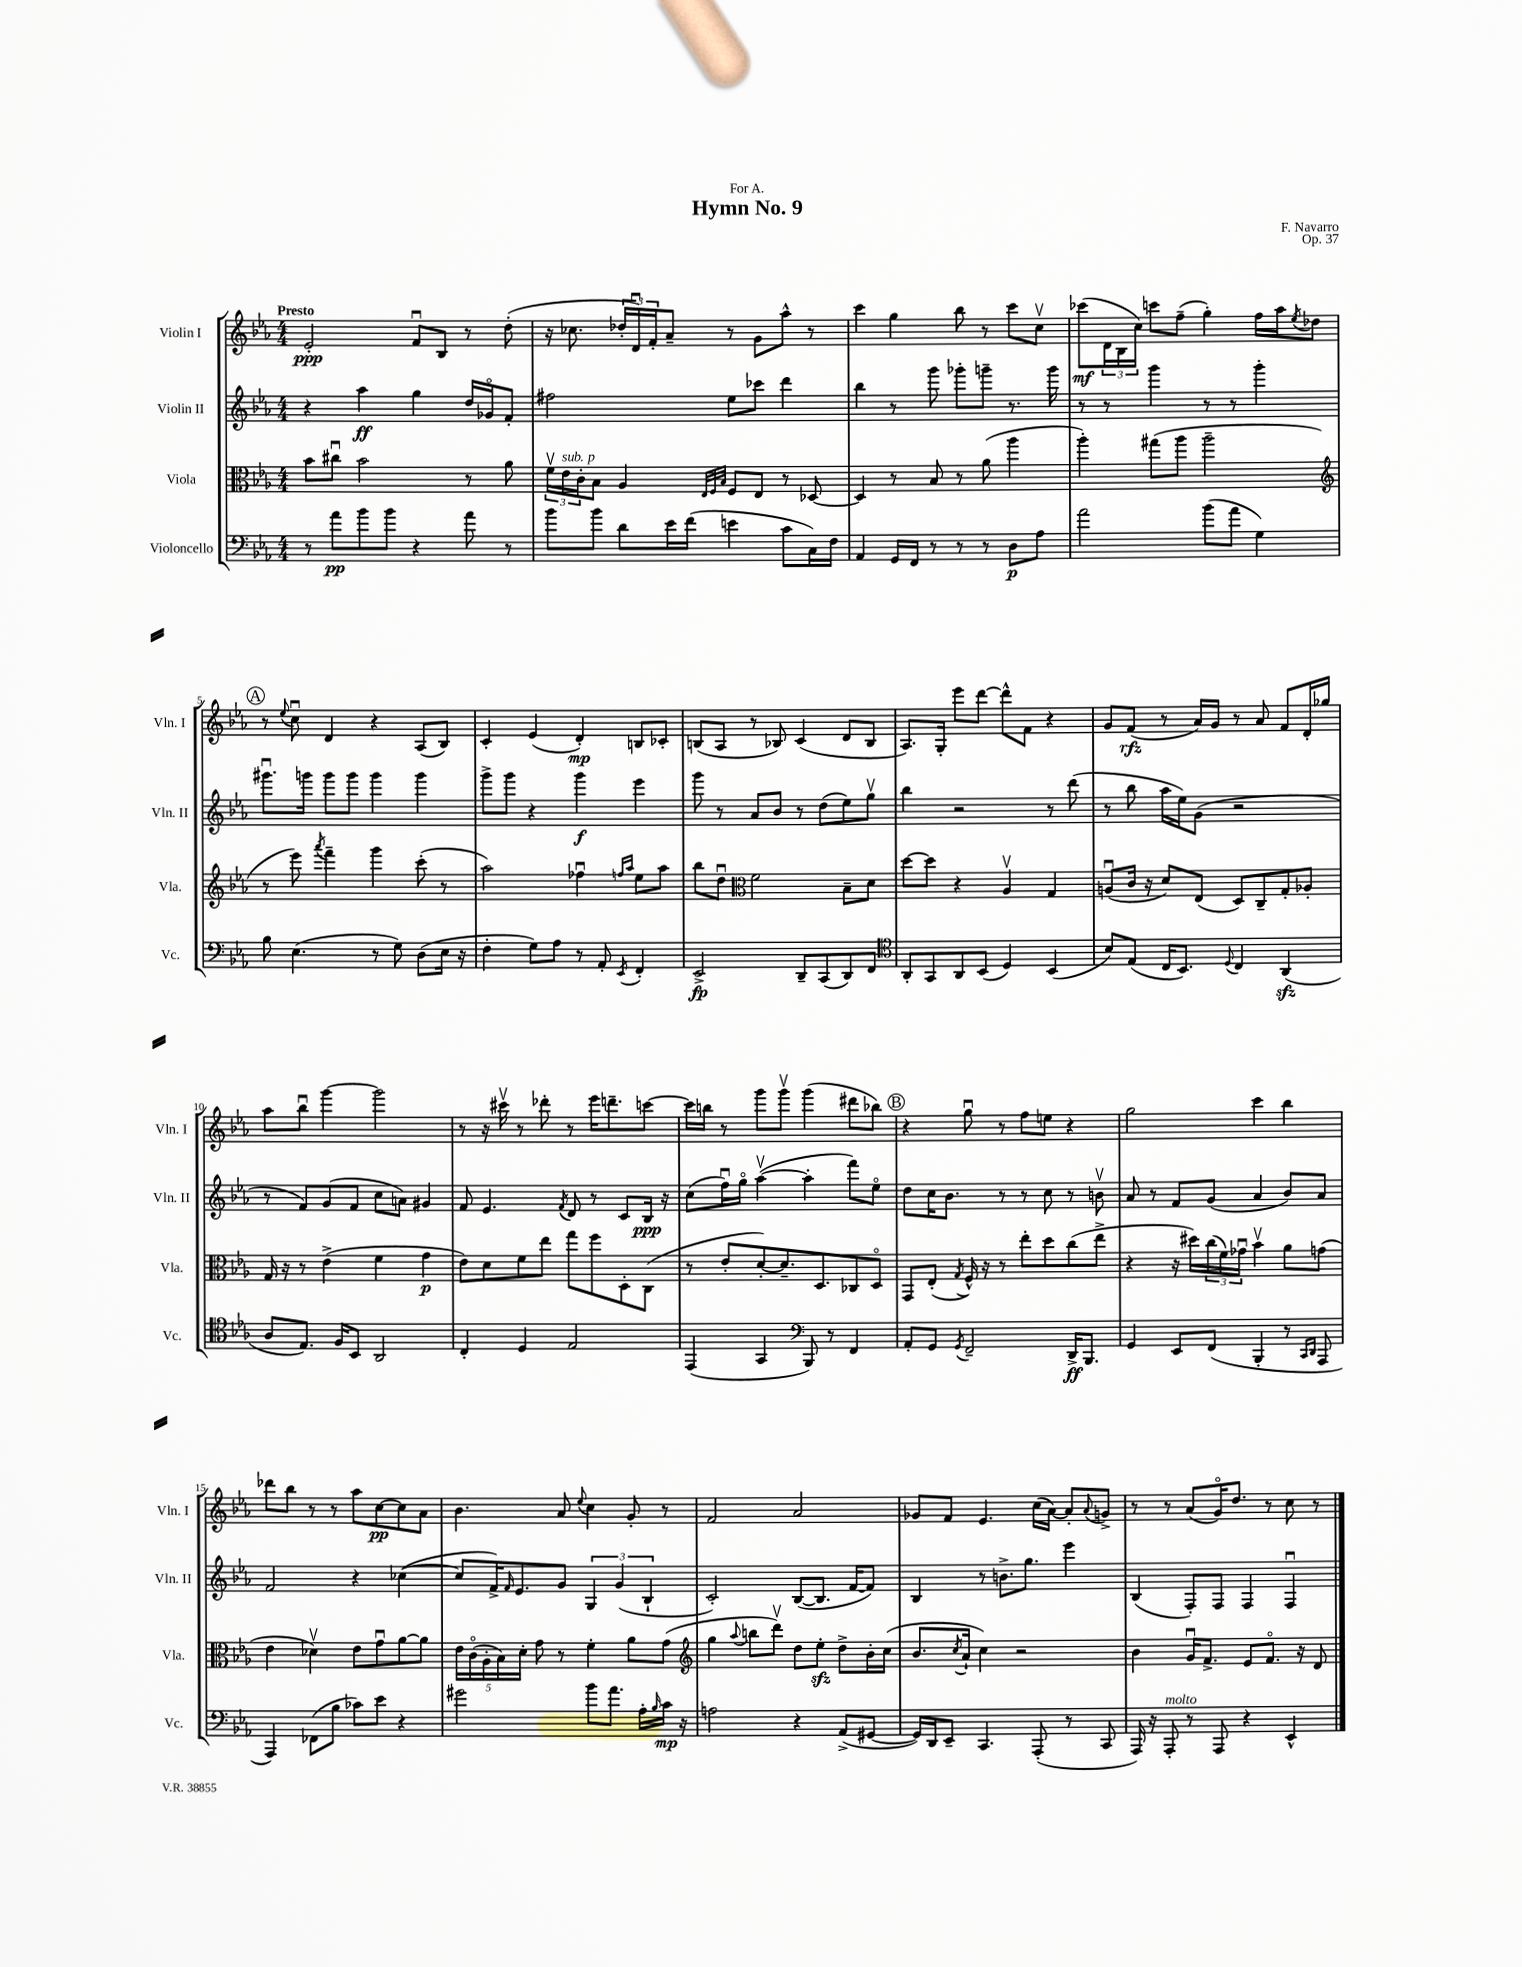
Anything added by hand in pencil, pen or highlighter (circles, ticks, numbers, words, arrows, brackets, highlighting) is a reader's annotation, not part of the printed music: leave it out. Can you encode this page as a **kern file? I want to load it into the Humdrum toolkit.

**kern	**kern	**kern	**kern
*staff4	*staff3	*staff2	*staff1
*clefF4	*clefC3	*clefG2	*clefG2
*k[b-e-a-]	*k[b-e-a-]	*k[b-e-a-]	*k[b-e-a-]
*M4/4	*M4/4	*M4/4	*M4/4
8r	8b-	4r	2e-'
8a-	8cc#u	.	.
8b-	2b-	4aa-	.
8b-	.	.	.
4r	.	4gg	8fu
.	.	.	8B-
8a-	8r	16dd	8r
.	.	16g-o	.
8r	8a-	8f'	(8dd'
=	=	=	=
8b-	24fv	2ff#	16r
.	24e-	.	.
.	.	.	8.cc-
.	24c'	.	.
8b-	8B-	.	.
8d	4A-	.	24dd-'
.	.	.	24du)
.	.	.	24f'
16e-	.	.	8a-~
(16f	.	.	.
.	32qqE-	.	.
.	32qqF	.	.
.	32qqB-	.	.
4e	8F	8ee-	8r
.	8E-	8ccc-	8g
8c	8r	4ddd	8aa-^^
16C)	[8D-	.	8r
16F	.	.	.
=	=	=	=
4AA-	4D-]	4bb-	4ccc
16GG	8r	8r	4gg
16FF	.	.	.
8r	8B-	8ggg	.
8r	8r	8ggg-'	8bb-
8r	(8a-	8ggg~	8r
8D	4aa-	8.r	8ccc
8A-	.	.	8ccv
.	.	16ggg	.
=	=	=	=
2a-	4aa-')	8r	(8ccc-
.	.	8r	24d
.	.	.	24B-
.	.	.	24cc)
.	(8gg#	4ggg	8ccc
.	8aa-	.	(8ff~
(8b-	2aa-~	8r	4gg')
8a-	.	8r	.
4G)	.	4ggg'	16ff
.	.	.	16aa-
.	.	.	8qee-
.	.	.	8dd-
=	=	=	=
*	*clefG2	*	*
8B-	8r	8.ggg#u	8r
.	.	.	8qqee-
(4.E-	8eee-)	.	8ccu
.	.	16ggg	.
.	8qaaa-	.	.
.	4fff~	8ggg	4d
.	.	8ggg	.
8r	4ggg	4ggg	4r
8G)	.	.	.
(8D	(8ccc'	4ggg	(8A-
16E-	8r	.	8B-)
16r	.	.	.
=	=	=	=
4F'	2aa-)	8ggg^	4c'
.	.	8ggg	.
8G)	.	4r	(4e-
8A-	.	.	.
8r	4ff-u	4ggg	4d')
8AA-'	.	.	.
.	16qqff	.	.
8qEE-	16qqaa-	.	.
4FF'	8ee-	4eee-	8B
.	8aa-	.	8c-'
=	=	=	=
2EE-^	8bb-	8ggg	(8B
.	8ddu	8r	8A-
*	*clefC3	*	*
.	2f	8a-	8r
.	.	8b-	8B-)
8DD~	.	8r	(4c
(8CC	.	(8dd	.
8DD)	8B-~	8ee-)	8d
8FF	8d	8ggv	8B-
=	=	=	=
*clefC4	*	*	*
8AA-'	[8dd	4bb-	8.A-)
8GG	8dd]	.	.
.	.	.	16G'
8AA-	4r	2r	8eee-
(8BB-	.	.	[8ddd
4D)	4A-v	.	8ddd^^]
.	.	.	8f
(4BB-	4G	8r	4r
.	.	(8ddd	.
=	=	=	=
8B-)	(8Au	8r	8g
(8E-	16c	8bb-	(8f
.	16r	.	.
16C	8d)	16aa-	8r
8.BB-)	.	16ee-)	.
.	(8E-	(8g	16a-)
.	.	.	16g
8qqD	.	.	.
4C	8D)	2r	8r
.	8C~	.	8a-
(4AA-	8G'	.	8f
.	8A-'	.	16d'
.	.	.	16gg-
=	=	=	=
8A-	16G	8r	8aa-
.	16r	.	.
8.E-)	8r	8f)	8bb-u
.	(4e-^	(8g	[4ggg
16F	.	.	.
8BB-	.	8f	.
2AA-	4f	8cc	2ggg]
.	.	8a)	.
.	4g	4g#	.
=	=	=	=
4C'	8e-)	8f	8r
.	8d	4.e-	16r
.	.	.	16ccc#v
4D	8f	.	8r
.	8ee-	.	8ddd-'
.	.	8qf	.
2E-	8gg	8d	8r
.	8ff	8r	16eee-
.	.	.	8.ddd~
.	8D'	8c	.
.	(8C	16B-	[8ccc
.	.	16r	.
=	=	=	=
(4EE-	8r	(8cc	16ccc]
.	.	.	16bb
.	8e-'	16ffu)	8r
.	.	16ggo	.
4GG	[8d')	([4aa-v	8ggg
.	8.d~]	.	8gggv
*clefF4	*	*	*
8BBB-)	.	4aa-']	(4ggg
.	8.D	.	.
8r	.	.	.
4FF	8C-	8fff)	8ddd#
.	8Do	8ee-o	8bb-)
=	=	=	=
8AA-'	8GG	8dd	4r
8GG	(8E-'	16cc	.
.	.	8.b-	.
8qGG	8qG	.	.
2FF~	16F^^)	.	8ggu
.	16r	.	.
.	8r	8r	8r
.	8ee-'	8r	8ff
.	8dd	8cc	8ee
16DD^	(8cc	8r	4r
8.BBB-	.	.	.
.	8ee-^	8bv	.
=	=	=	=
4GG	4r	8a-	2gg
.	.	8r	.
8EE-	16r	8f	.
.	16dd#)	.	.
(8FF	(24cc	(8g	.
.	24f)	.	.
.	24g-u	.	.
4BBB-'	4b-v	4a-	4ccc
8r	8a-	8b-)	4bb-
16qqCC	.	.	.
16qqDD	.	.	.
8AAA-	(8g	8a-	.
=	=	=	=
4AAA-)	4e-	2f	8ddd-
.	.	.	8bb-
(8FF-	4d-v)	.	8r
8B-	.	.	8r
8c-)	8e-	4r	8aa-
8e-	8gu	.	[8cc
4r	[8a-	([4cc-	8cc]
.	8a-]	.	8a-
=	=	=	=
2g#	20e-	8cc-]	4.b-
.	(20co	.	.
.	20A-'	.	.
.	.	16f^)	.
.	20B-)	.	.
.	.	16qqf	.
.	.	8.e-	.
.	20d'	.	.
.	8g	.	.
.	8r	8g	8a-
.	.	.	8qqee-
8b-	4f'	6G	4cc
8.a-	.	.	.
.	.	(6g	.
.	8a-	.	8g'
16A-'	.	.	.
.	.	6B-`	.
16qqB-	.	.	.
16c	(8g	.	8r
16r	.	.	.
=	=	=	=
*	*clefG2	*	*
2A	4gg	2c')	2f
.	8qqaa-	.	.
.	8bb	.	.
.	8dddv)	.	.
4r	8dd	([8B-	2a-
.	8ee-'	8.B-]	.
(8AA-^	8dd^	.	.
.	.	[16f	.
[8GG#	16b-'	8f])	.
.	(16cc	.	.
=	=	=	=
16GG#])	8.b-	4B-	8g-
16DD	.	.	.
8EE-~	.	.	8f
.	8qcc	.	.
.	16a-`	.	.
4.CC	4cc)	8r	4.e-
.	.	8.b^	.
.	2r	.	.
.	.	8.gg	.
(8AAA-'	.	.	(16cc
.	.	.	[16a-)
8r	.	4eee-	8a-']
.	.	.	8qqa-
8CC	.	.	8g^
=	=	=	=
16AAA-)	4b-	(4B-	8r
16r	.	.	.
8AAA-'	.	.	8r
8r	16gu	8F')	(8a-
.	8.f^	.	.
8AAA-	.	8F	16go)
.	.	.	8.dd
4r	8e-	4F	.
.	8.fo	.	8r
4EE-^^	.	4Fu	8cc
.	16r	.	.
.	8d	.	8r
==	==	==	==
*-	*-	*-	*-
